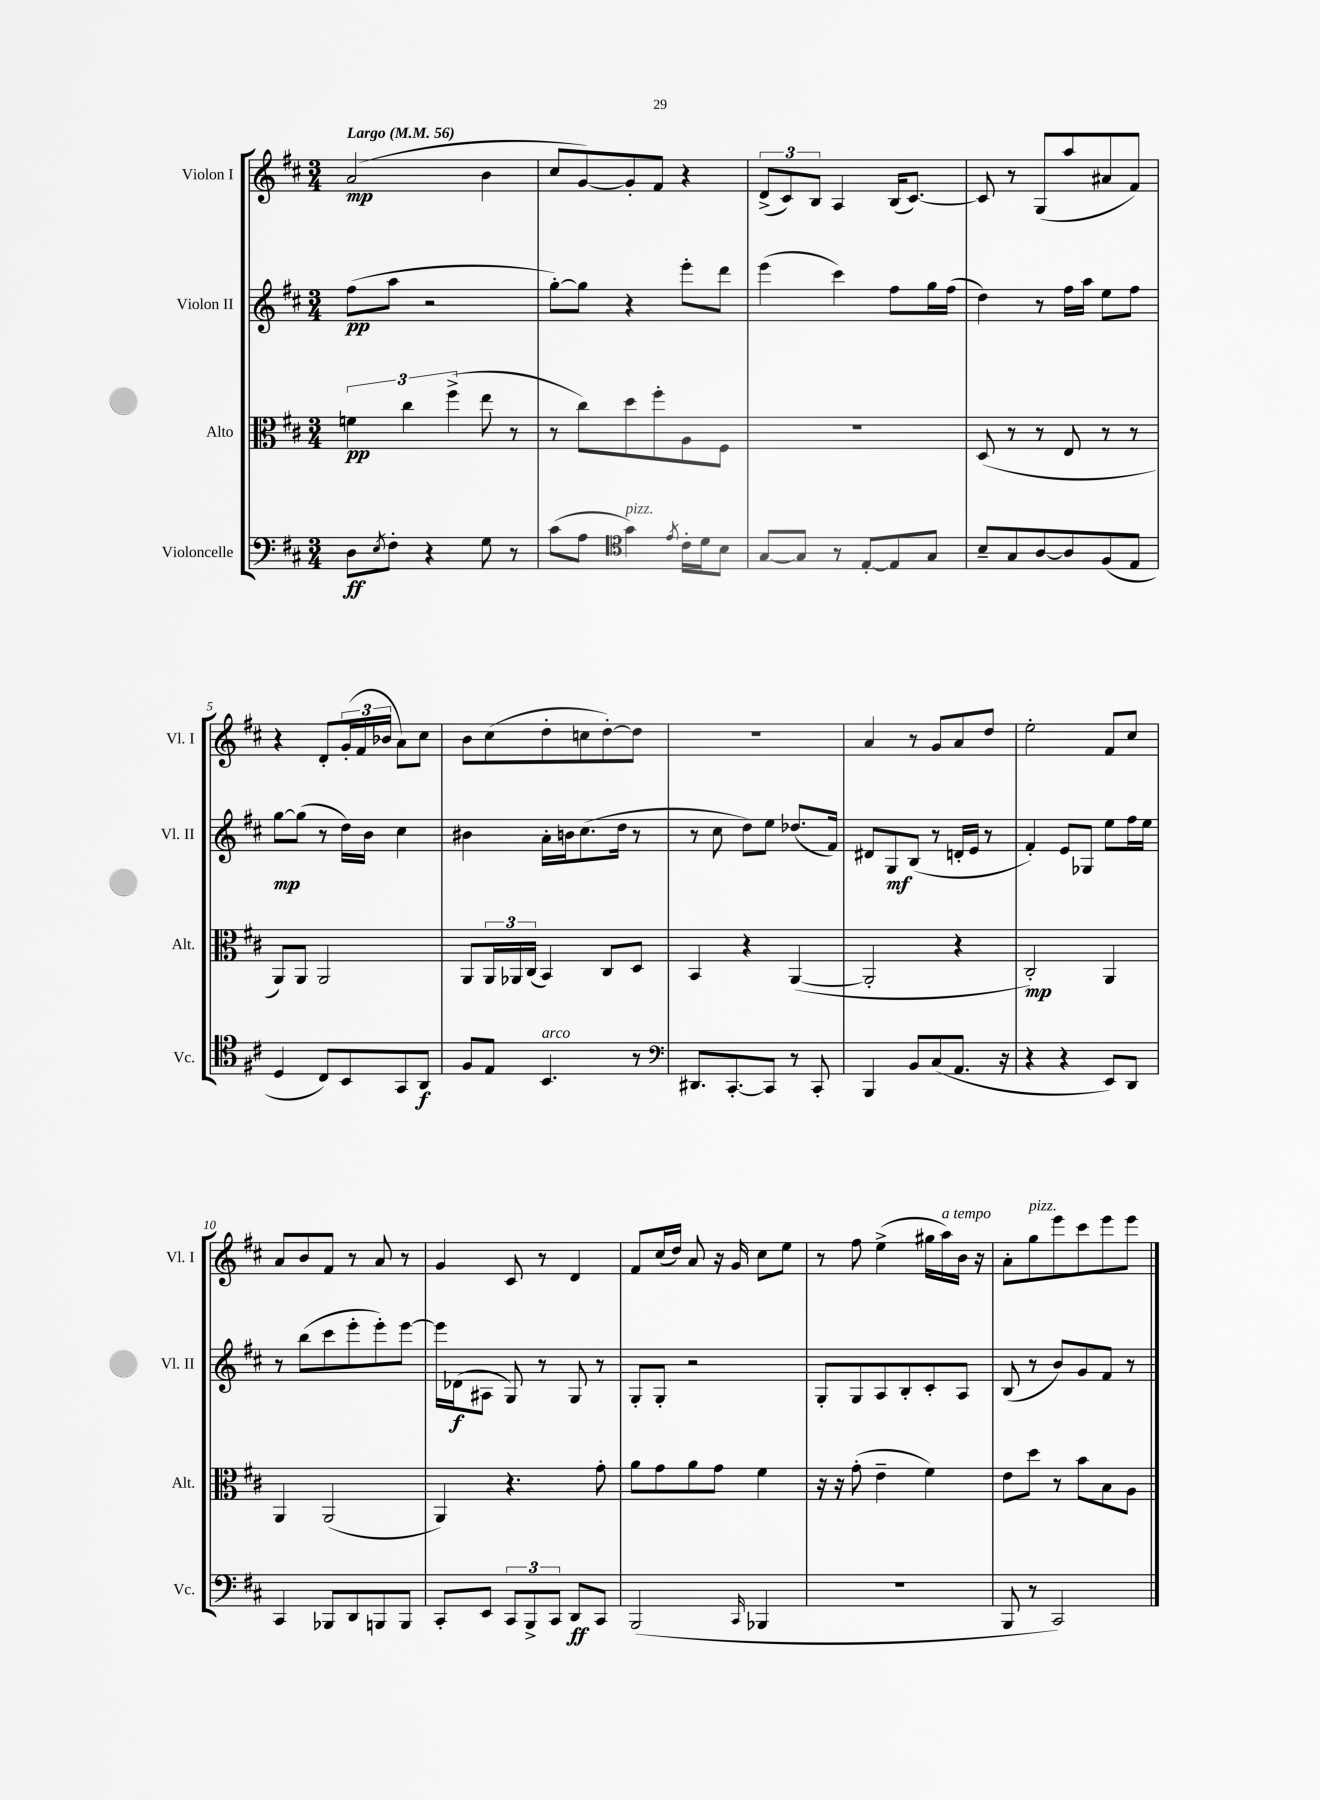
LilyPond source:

<<
\new StaffGroup <<
\new Staff = "s0" \with { instrumentName = "Violon I" shortInstrumentName = "Vl. I" } {
    \clef treble \key d \major \numericTimeSignature \time 3/4 \tempo "Largo" 4 = 56
    a'2\mp( b'4 |
    cis''8 g'8~) g'8-. fis'8 r4 |
    \tuplet 3/2 { d'8->( cis'8) b8 } a4 b16( cis'8.~) |
    cis'8 r8 g8( a''8 ais'8 fis'8) |
    r4 d'8-. \tuplet 3/2 { g'16-.( fis'16 bes'16 } a'8) cis''8 |
    b'8 cis''8( d''8-. c''8 d''8~-.) d''8 |
    R2. |
    a'4 r8 g'8 a'8 d''8 |
    e''2-. fis'8 cis''8 |
    a'8 b'8 fis'8 r8 a'8 r8 |
    g'4 cis'8 r8 d'4 |
    fis'8 cis''16( d''16) a'8 r16 g'16 cis''8 e''8 |
    r8 fis''8 e''4->( gis''16 a''16^\markup { \italic "a tempo" }) b'16 r16 |
    a'8-. g''8^\markup { \italic "pizz." } e'''8 cis'''8 e'''8 e'''8 \bar "|." |
}
\new Staff = "s1" \with { instrumentName = "Violon II" shortInstrumentName = "Vl. II" } {
    \clef treble \key d \major \numericTimeSignature \time 3/4
    fis''8\pp( a''8 r2 |
    g''8~-.) g''8 r4 e'''8-. d'''8 |
    e'''4( cis'''4) fis''8 g''16 fis''16( |
    d''4) r8 fis''16 a''16 e''8 fis''8 |
    g''8~\mp g''8( r8 d''16) b'16 cis''4 |
    bis'4 a'16-. b'16 cis''8.( d''16 r8 |
    r8 cis''8 d''8) e''8 des''8.( fis'16) |
    dis'8 g8\mf b8( r8 d'16-. e'16 r8 |
    fis'4-.) e'8 ges8 e''8 fis''16 e''16 |
    r8 b''8( cis'''8 e'''8-. e'''8-.) e'''8~ |
    e'''16 des'16\f( ais8 g8) r8 g8 r8 |
    g8-. g8-. r2 |
    g8-. g8 a8 b8-. cis'8-. a8 |
    b8( r8 b'8) g'8 fis'8 r8 \bar "|." |
}
\new Staff = "s2" \with { instrumentName = "Alto" shortInstrumentName = "Alt." } {
    \clef alto \key d \major \numericTimeSignature \time 3/4
    \tuplet 3/2 { f'4\pp cis''4 fis''4->( } e''8 r8 |
    r8 cis''8) d''8 fis''8-. a8 fis8 |
    R2. |
    d8( r8 r8 e8 r8 r8 |
    a,8) a,8 a,2 |
    a,8 \tuplet 3/2 { a,16 aes,16 cis16( } b,4) cis8 d8 |
    b,4 r4 a,4~( |
    a,2-. r4 |
    cis2-.\mp) a,4 |
    a,4 a,2( |
    a,4) r4. g'8-. |
    a'8 g'8 a'8 g'8 fis'4 |
    r16 r16 g'8-.( e'4-- fis'4) |
    e'8 d''8 r8 b'8 b8 a8 \bar "|." |
}
\new Staff = "s3" \with { instrumentName = "Violoncelle" shortInstrumentName = "Vc." } {
    \clef bass \key d \major \numericTimeSignature \time 3/4
    d8\ff \acciaccatura { e8 } fis8-. r4 g8 r8 |
    cis'8( a8 \clef tenor g'4^\markup { \italic "pizz." }) \acciaccatura { e'8 } cis'16-. d'16 b8 |
    g8~ g8 r8 e8~-. e8 g8 |
    b8-- g8 a8~ a8 fis8( e8 |
    d4 cis8) b,8 g,8 a,8\f |
    fis8 e8 b,4.^\markup { \italic "arco" } r8 |
    \clef bass dis,8. cis,8.~-. cis,8 r8 cis,8-. |
    b,,4 b,8 cis8( a,8. r16 |
    r4 r4 e,8) d,8 |
    cis,4 bes,,8 d,8 b,,8 b,,8 |
    cis,8-. e,8 \tuplet 3/2 { cis,8 b,,8-> cis,8 } d,8\ff cis,8 |
    b,,2( \grace { cis,16 } bes,,4 |
    R2. |
    b,,8 r8 cis,2) \bar "|." |
}
>>
>>
